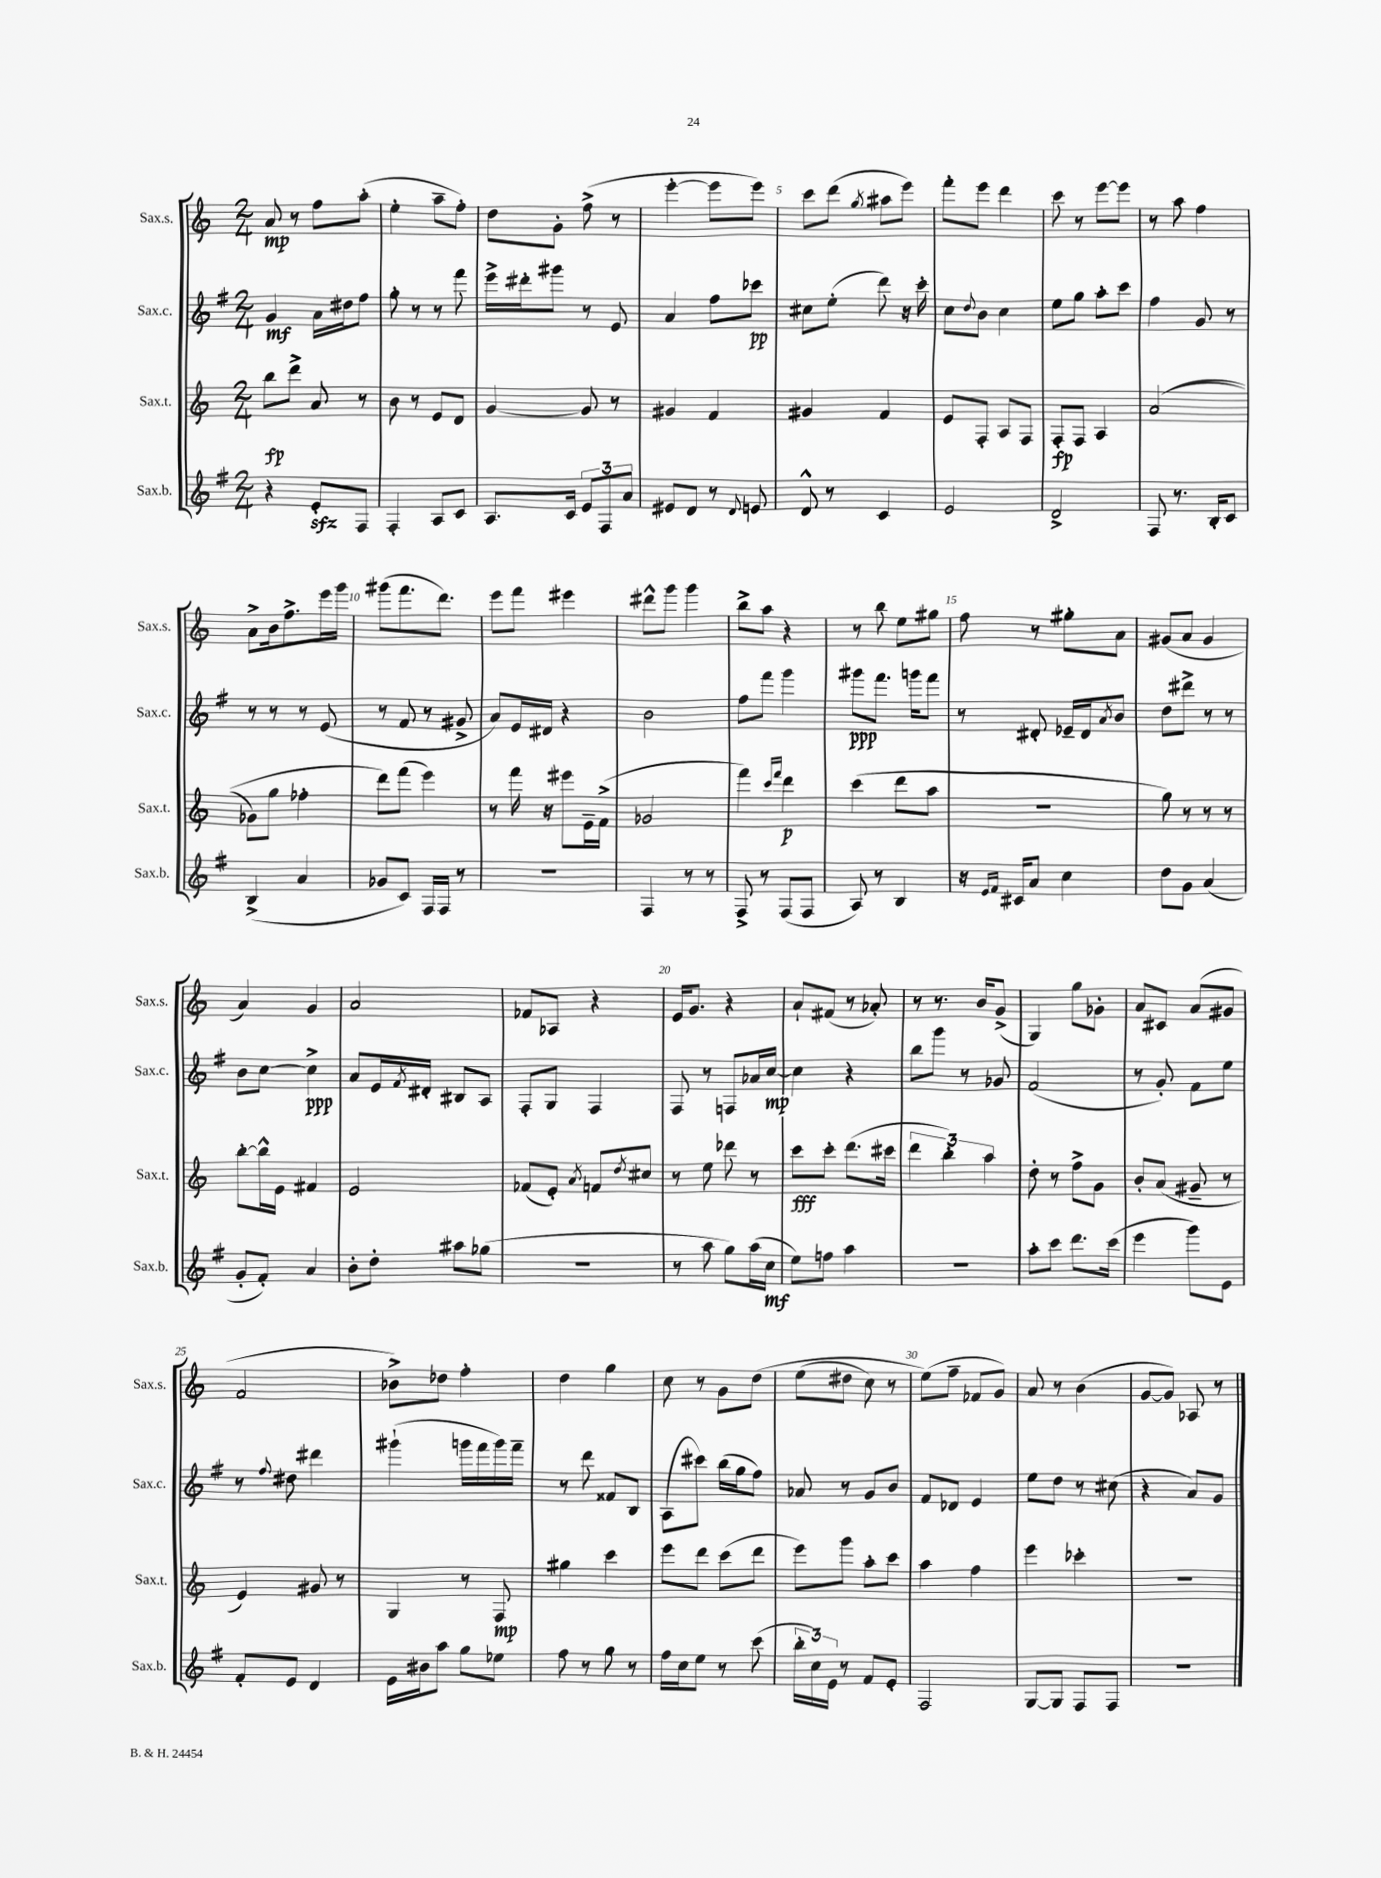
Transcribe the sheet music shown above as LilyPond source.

<<
\new StaffGroup <<
\new Staff = "s0" \with { instrumentName = "Sax.s." shortInstrumentName = "Sax.s." } {
    \clef treble \key c \major \numericTimeSignature \time 2/4
    a'8\mp r8 f''8 a''8-.( |
    e''4-. a''8-- f''8-.) |
    d''8 g'8-. f''8->( r8 |
    e'''4~-. e'''8 e'''8) |
    c'''8 d'''8( \acciaccatura { g''8 } ais''8 e'''8) |
    f'''8-. e'''8 d'''4 |
    c'''8 r8 e'''8~ e'''8 |
    r8 a''8 f''4 |
    a'8-> b'16 f''8.-> e'''16 g'''16 |
    gis'''8( f'''8. d'''8.) |
    e'''8 f'''8 eis'''4 |
    dis'''8-^ g'''8 g'''4 |
    b''8-> a''8 r4 |
    r8 b''8 e''8 gis''8 |
    f''8 r8 gis''8-. a'8 |
    gis'8( a'8 gis'4 |
    a'4) g'4 |
    a'2 |
    fes'8 aes8 r4 |
    e'16 g'8. r4 |
    a'8-! fis'8( r8 aes'8-.) |
    r8 r8. b'16 g'8->( |
    g4) g''8 ges'8-. |
    a'8 cis'8 a'8( gis'8 |
    f'2 |
    bes'8->) des''8 f''4-. |
    d''4 g''4 |
    c''8 r8 g'8 d''8\( |
    e''8( dis''8 c''8) r8 |
    e''8(\) f''8-- fes'8 g'8) |
    a'8 r8 b'4( |
    g'8~ g'8) aes8 r8 \bar "|." |
}
\new Staff = "s1" \with { instrumentName = "Sax.c." shortInstrumentName = "Sax.c." } {
    \clef treble \key g \major \numericTimeSignature \time 2/4
    g'4\mf a'16 dis''16 fis''8 |
    g''8-. r8 r8 fis'''8 |
    e'''16-> dis'''16-. gis'''8 r8 e'8 |
    a'4 fis''8 ces'''8\pp |
    cis''8 e''8-.( d'''8) r16 c'''16-. |
    c''8 \appoggiatura { d''8 } b'8 c''4 |
    e''8 g''8 a''8-. c'''8 |
    fis''4 g'8 r8 |
    r8 r8 r8 e'8( |
    r8 fis'8 r8 gis'8-> |
    a'8) e'16 dis'16 r4 |
    b'2 |
    fis''8 fis'''8 g'''4 |
    gis'''8\ppp fis'''8. g'''16 fis'''8 |
    r8 dis'8-. ees'16-- dis'16 \acciaccatura { a'8 } b'8 |
    d''8 dis'''8-> r8 r8 |
    b'8 c''8~ c''4->\ppp |
    a'8 e'16 \acciaccatura { fis'8 } dis'16-. bis8 a8 |
    fis8-. g8 fis4 |
    fis8 r8 f8 aes'16 c''16~\mp |
    c''4 r4 |
    b''8 g'''8 r8 ges'8 |
    fis'2( |
    r8 g'8-.) fis'8 e''8 |
    r8 \appoggiatura { fis''8 } dis''8 dis'''4 |
    gis'''4-!( g'''16 fis'''16 g'''16) fis'''16-- |
    r8 d'''8 fisis'8 b8 |
    a8( cis'''8) b''16( g''16 fis''8) |
    aes'8 r8 g'8 b'8 |
    fis'8 des'8 e'4 |
    e''8 d''8 r8 cis''8( |
    r4 a'8) g'8 \bar "|." |
}
\new Staff = "s2" \with { instrumentName = "Sax.t." shortInstrumentName = "Sax.t." } {
    \clef treble \key c \major \numericTimeSignature \time 2/4
    b''8\fp d'''8-> a'8 r8 |
    b'8 r8 e'8 d'8 |
    g'4~ g'8 r8 |
    gis'4 f'4 |
    gis'4 f'4 |
    e'8 f8-. a8 f8 |
    f8-.\fp f8 a4 |
    a'2(\( |
    ges'8) g''8 fes''4-. |
    d'''8\) f'''8( e'''4) |
    r8 f'''16 r16 eis'''8 e'16-- f'16->( |
    ges'2 |
    f'''4) \grace { c'''16 f'''16 } d'''4\p |
    c'''4( d'''8 a''8 |
    r2 |
    g''8) r8 r8 r8 |
    b''8~-. b''16-^ e'16 fis'4 |
    e'2 |
    fes'8( e'8-.) \acciaccatura { a'8 } f'8 \acciaccatura { d''8 } cis''8 |
    r8 e''8 des'''8 r8 |
    c'''8\fff c'''8-. d'''8.( cis'''16 |
    \tuplet 3/2 { d'''4 b''4-.) a''4 } |
    d''8-. r8 f''8-> g'8 |
    b'8-. a'8( gis'8-- r8 |
    e'4) gis'8 r8 |
    g4 r8 f8\mp |
    gis''4 c'''4 |
    e'''8 d'''8 c'''8( d'''8 |
    e'''8) g'''8 a''8-. c'''8 |
    a''4 f''4 |
    e'''4 ces'''4-. |
    R2 \bar "|." |
}
\new Staff = "s3" \with { instrumentName = "Sax.b." shortInstrumentName = "Sax.b." } {
    \clef treble \key g \major \numericTimeSignature \time 2/4
    r4 e'8-.\sfz fis8 |
    fis4-. a8 c'8 |
    a8. c'16 \tuplet 3/2 { e'8 fis8 a'8 } |
    eis'8 d'8 r8 \appoggiatura { d'8 } e'8 |
    d'8-^ r8 c'4 |
    e'2 |
    d'2-> |
    fis8 r8. b16-. c'8 |
    b4->( a'4 |
    ges'8 c'8) fis16 fis16 r8 |
    R2 |
    fis4 r8 r8 |
    fis8-> r8 fis8( fis8 |
    a8) r8 b4 |
    r16 \grace { e'16 fis'16 } cis'16 a'8 c''4 |
    d''8 g'8 a'4( |
    g'8-. fis'8-.) a'4 |
    b'8-. d''8-. ais''8 ges''8( |
    r2 |
    r8 a''8 g''8) a''16( c''16\mf |
    e''8) f''8 a''4 |
    R2 |
    a''8-. c'''8 d'''8. c'''16( |
    e'''4 g'''8) e'8 |
    fis'8-. e'8 d'4 |
    e'16 bis'16 a''8 g''8 ees''8 |
    fis''8 r8 g''8 r8 |
    fis''16 c''16 e''8 r8 c'''8( |
    \tuplet 3/2 { b''16-. c''16) e'16 } r8 fis'8 e'8-. |
    fis2 |
    g8~ g8 fis8 fis8 |
    R2 \bar "|." |
}
>>
>>
\layout { \context { \Score \override BarNumber.break-visibility = ##(#f #t #t) barNumberVisibility = #(every-nth-bar-number-visible 5) } }
